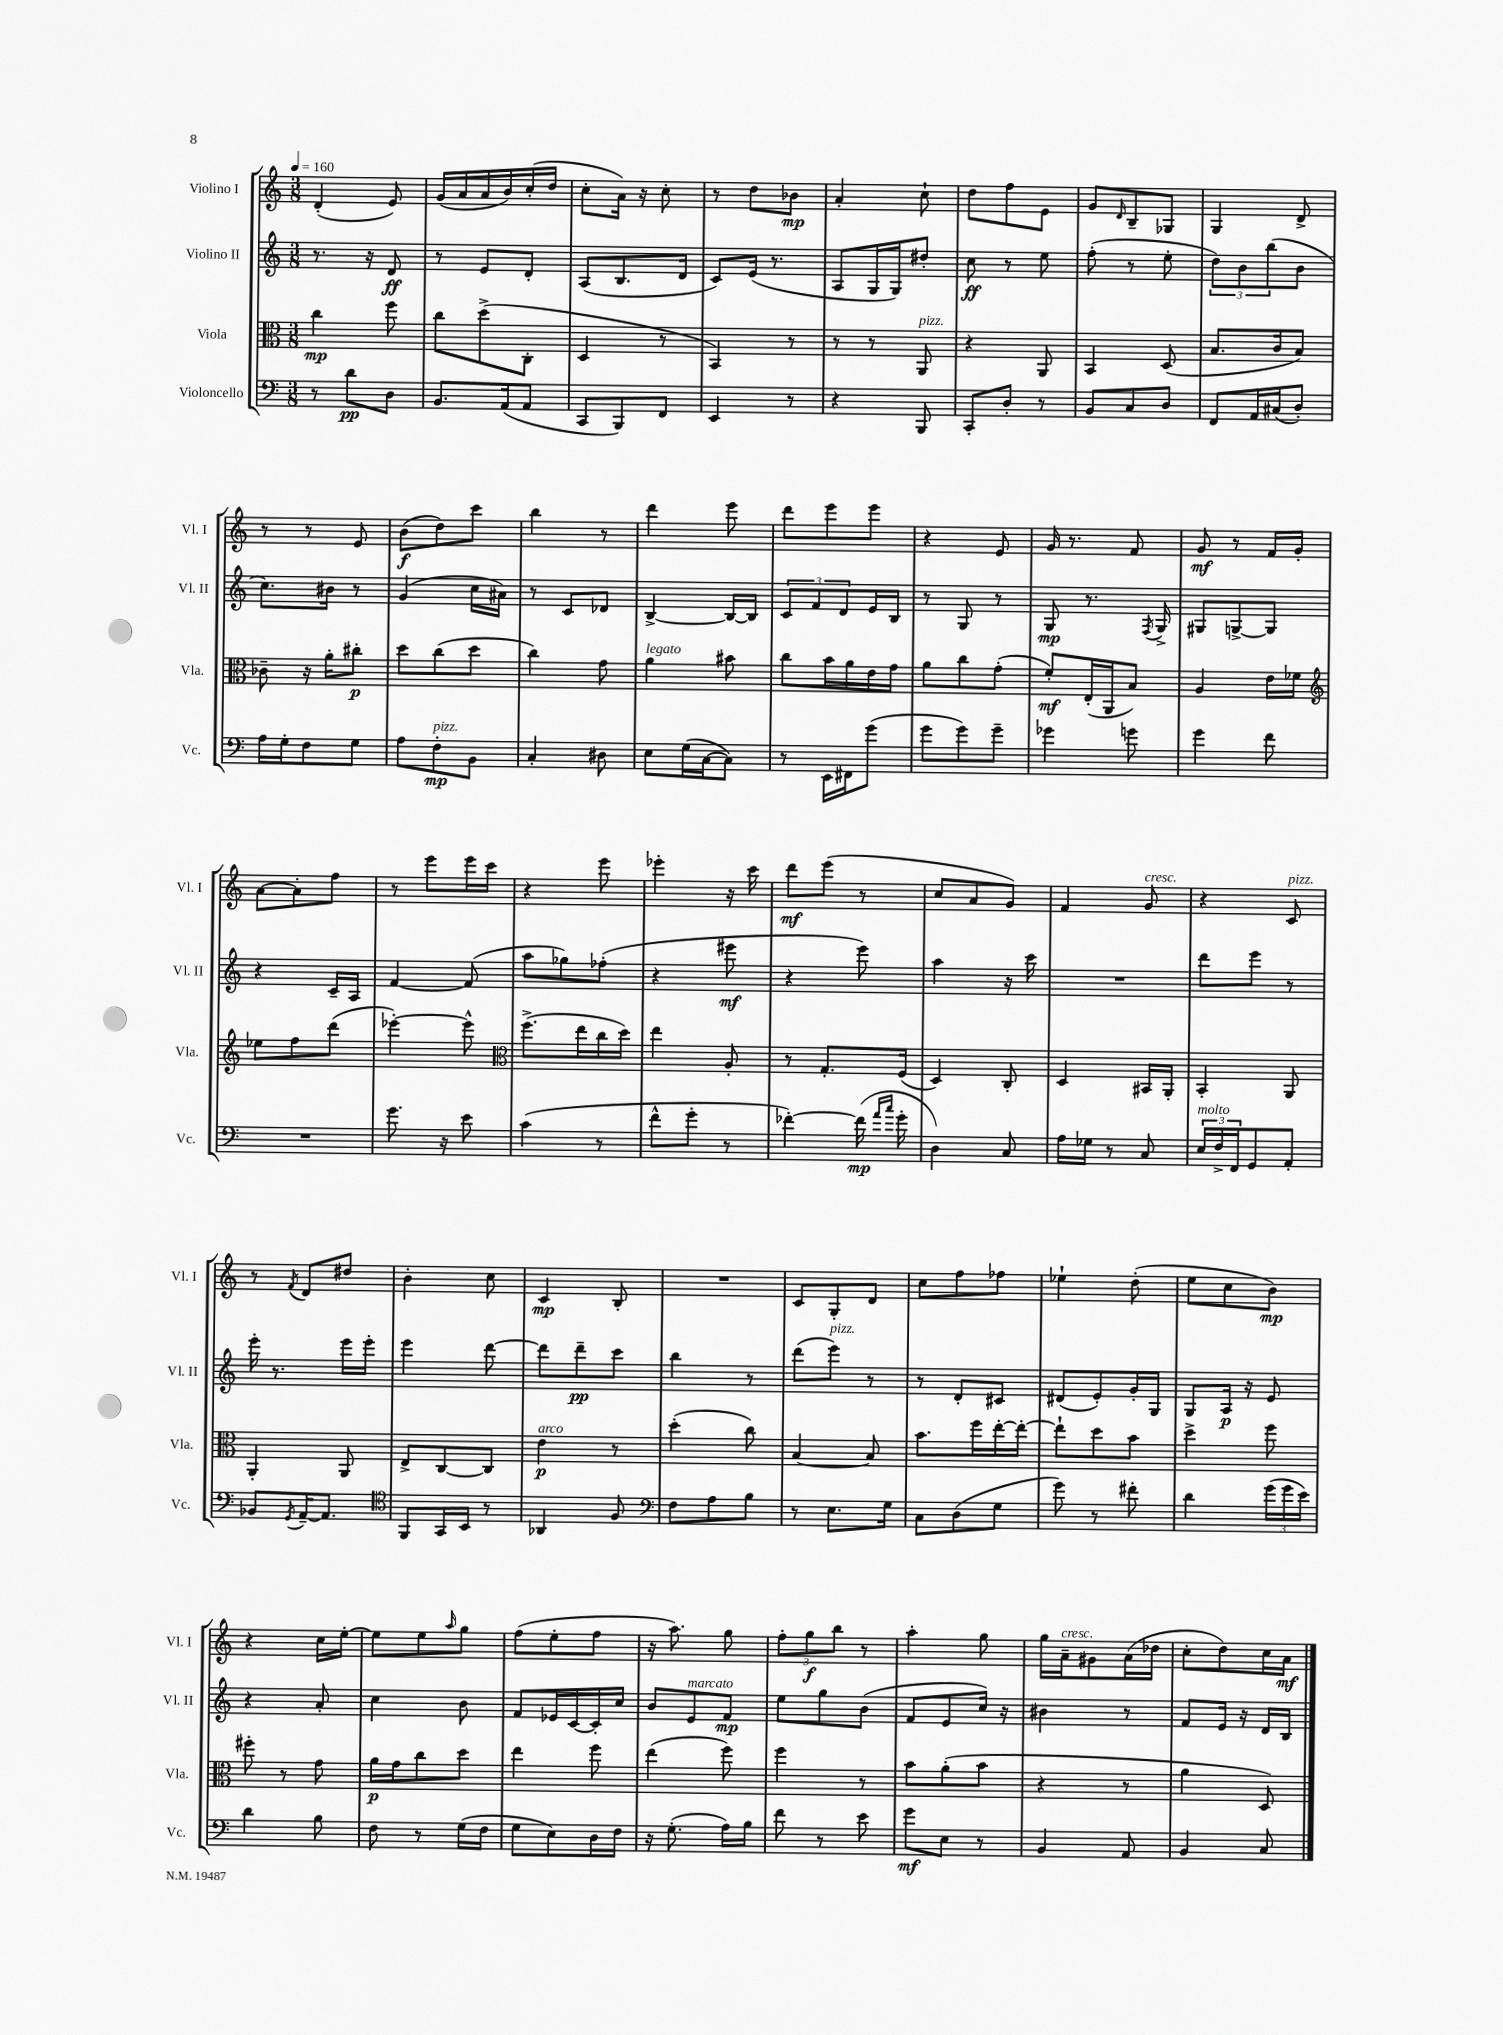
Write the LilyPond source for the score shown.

<<
\new StaffGroup <<
\new Staff = "s0" \with { instrumentName = "Violino I" shortInstrumentName = "Vl. I" } {
    \clef treble \key c \major \numericTimeSignature \time 3/8 \tempo 4 = 160
    d'4-.( e'8) |
    g'16( a'16 a'16 b'16) c''16-.( d''16 |
    c''8-. a'16) r16 c''8-. |
    r8 d''8 bes'8\mp |
    a'4-. c''8-! |
    d''8 f''8 e'8 |
    g'8 \grace { d'16 } b8-- ges8 |
    g4 d'8-> |
    r8 r8 e'8 |
    b'8\f( d''8) c'''8 |
    b''4 r8 |
    d'''4 e'''8 |
    d'''8 e'''8 e'''8 |
    r4 e'8 |
    g'16 r8. f'8 |
    g'8\mf r8 f'16 g'16-. |
    a'8~ a'8-. f''8 |
    r8 e'''8 e'''16 c'''16 |
    r4 e'''8 |
    ees'''4-. r16 c'''16 |
    d'''8\mf e'''8( r8 |
    c''8 a'8 g'8) |
    f'4 g'8^\markup { \italic "cresc." } |
    r4 c'8^\markup { \italic "pizz." } |
    r8 \acciaccatura { f'8 } d'8 dis''8 |
    b'4-. c''8 |
    c'4\mp b8-. |
    R4. |
    c'8 g8-. d'8 |
    c''8 f''8 fes''8 |
    ees''4-! d''8-.( |
    e''8 c''8 b'8\mp) |
    r4 c''16 e''16~-. |
    e''8 e''8 \grace { a''16 } g''8 |
    f''8( e''8-. f''8 |
    r16 a''8.) g''8 |
    \tuplet 3/2 { f''8-. g''8\f b''8 } r8 |
    a''4-. g''8 |
    g''16 a'16--^\markup { \italic "cresc." } gis'8 a'16( des''16 |
    c''8-. d''8) c''16 a'16\mf \bar "|." |
}
\new Staff = "s1" \with { instrumentName = "Violino II" shortInstrumentName = "Vl. II" } {
    \clef treble \key c \major \numericTimeSignature \time 3/8
    r8. r16 d'8\ff |
    r8 e'8 d'8-. |
    a8( b8. d'16 |
    c'8) e'16( r8. |
    a8 g16 g16) dis''8-. |
    c''8\ff r8 e''8 |
    f''8-.( r8 e''8-. |
    \tuplet 3/2 { d''8) b'8 b''8( } b'8 |
    c''8.) bis'16 r8 |
    g'4( c''16 ais'16) |
    r8 c'8 des'8 |
    b4~-> b16~ b16 |
    \tuplet 3/2 { c'8 f'8 d'8 } e'16 b16 |
    r8 g8 r8 |
    g8\mp r8. \acciaccatura { f8 } g16-> |
    gis8 g8~-> g8 |
    r4 c'16-- a16 |
    f'4~ f'8( |
    a''8 ges''8) fes''8-.( |
    r4 eis'''8\mf |
    r4 e'''8) |
    a''4 r16 c'''16 |
    R4. |
    d'''8 e'''8 r8 |
    e'''16-. r8. e'''16 e'''16-. |
    e'''4 d'''8~ |
    d'''8 d'''8--\pp c'''8 |
    b''4 r8 |
    d'''8( e'''8^\markup { \italic "pizz." }) r8 |
    r8 d'8-. cis'8 |
    dis'8( e'8-.) g'16-. g16 |
    g8 a16\p r16 e'8 |
    r4 a'8-. |
    c''4 b'8 |
    f'8 ees'16 c'16~ c'16-. c''16 |
    b'8 e'8^\markup { \italic "marcato" } f'8\mp |
    e''8 g''8 b'8( |
    f'8 e'8 c''16) r16 |
    bis'4 r8 |
    f'8 e'16 r16 d'16 b16 \bar "|." |
}
\new Staff = "s2" \with { instrumentName = "Viola" shortInstrumentName = "Vla." } {
    \clef alto \key c \major \numericTimeSignature \time 3/8
    c''4\mp f''8 |
    c''8 d''8->( c8-. |
    d4 r8 |
    b,4) r8 |
    r8 r8 a,8^\markup { \italic "pizz." } |
    r4 a,8 |
    b,4 d8( |
    b8. c'16 b8) |
    ces'8-- r16 a'16-. cis''8-.\p |
    d''8 c''8( d''8 |
    c''4) g'8 |
    a'4^\markup { \italic "legato" } bis'8 |
    c''8 b'16 a'16 e'16 g'16 |
    a'8 c''8 g'8-.( |
    f'8-.\mf) e16-.( a,16 b8) |
    a4 e'16 fes'16 |
    \clef treble ees''8 f''8 d'''8( |
    ees'''4~-.) ees'''8-^ |
    \clef alto f''8.->( e''16 c''16 d''16) |
    e''4 a8-. |
    r8 g8.-. f16( |
    d4) c8-. |
    d4 bis,16 a,16-. |
    b,4-. a,8 |
    a,4-. a,8 |
    e8-> c8~ c8 |
    e'4\p^\markup { \italic "arco" } r8 |
    d''4-.( c''8) |
    b4~ b8 |
    b'8. f''16 e''16~-. e''16~-. |
    e''8-! d''8 b'8 |
    d''4-> f''8 |
    fis''8-. r8 g'8 |
    a'16\p g'16 c''8 d''8 |
    e''4 f''8 |
    e''4( f''8) |
    f''4 r8 |
    b'8 a'8-.( b'8 |
    r4 r8 |
    a'4 d8) \bar "|." |
}
\new Staff = "s3" \with { instrumentName = "Violoncello" shortInstrumentName = "Vc." } {
    \clef bass \key c \major \numericTimeSignature \time 3/8
    r8 d'8\pp d8 |
    b,8. a,16( a,8 |
    c,8 b,,8) f,8 |
    e,4 r8 |
    r4 b,,8 |
    c,8-. d8-. r8 |
    b,8 c8 d8 |
    f,8 a,16 cis16( d8-.) |
    a16 g16-. f8 g8 |
    a8 f8-.\mp^\markup { \italic "pizz." } b,8 |
    c4-. dis8 |
    e8 g16( c16~ c8) |
    r8 e,16 fis,16 g'8( |
    g'8 g'8) g'8-- |
    ges'4 g'8 |
    g'4 f'8 |
    R4. |
    g'8. r16 e'8 |
    c'4( r8 |
    f'8-^ g'8-. r8 |
    fes'4~-.) fes'16\mp( \grace { a'16 c''16 } g'16-. |
    d4) c8 |
    a16 ges16 r8 c8 |
    \tuplet 3/2 { e16^\markup { \italic "molto" } f16-> f,16 } g,8 a,8-. |
    bes,8 \acciaccatura { g,8 } a,16~-- a,8. |
    \clef tenor f,8 g,16 b,16 r8 |
    aes,4 f8 |
    \clef bass f8 a8 b8 |
    r8 e8. g16 |
    c8 d8( g8 |
    g'8) r8 fis'8-. |
    d'4 \tuplet 3/2 { g'16( g'16 e'16) } |
    d'4 b8 |
    f8 r8 g16( f16 |
    g8 e8) d16 f16 |
    r16 g8.-.( a16) b16 |
    f'8 r8 e'8 |
    g'8\mf e8 r8 |
    b,4 a,8 |
    b,4 c8 \bar "|." |
}
>>
>>
\layout { \context { \Score \remove "Bar_number_engraver" } }
